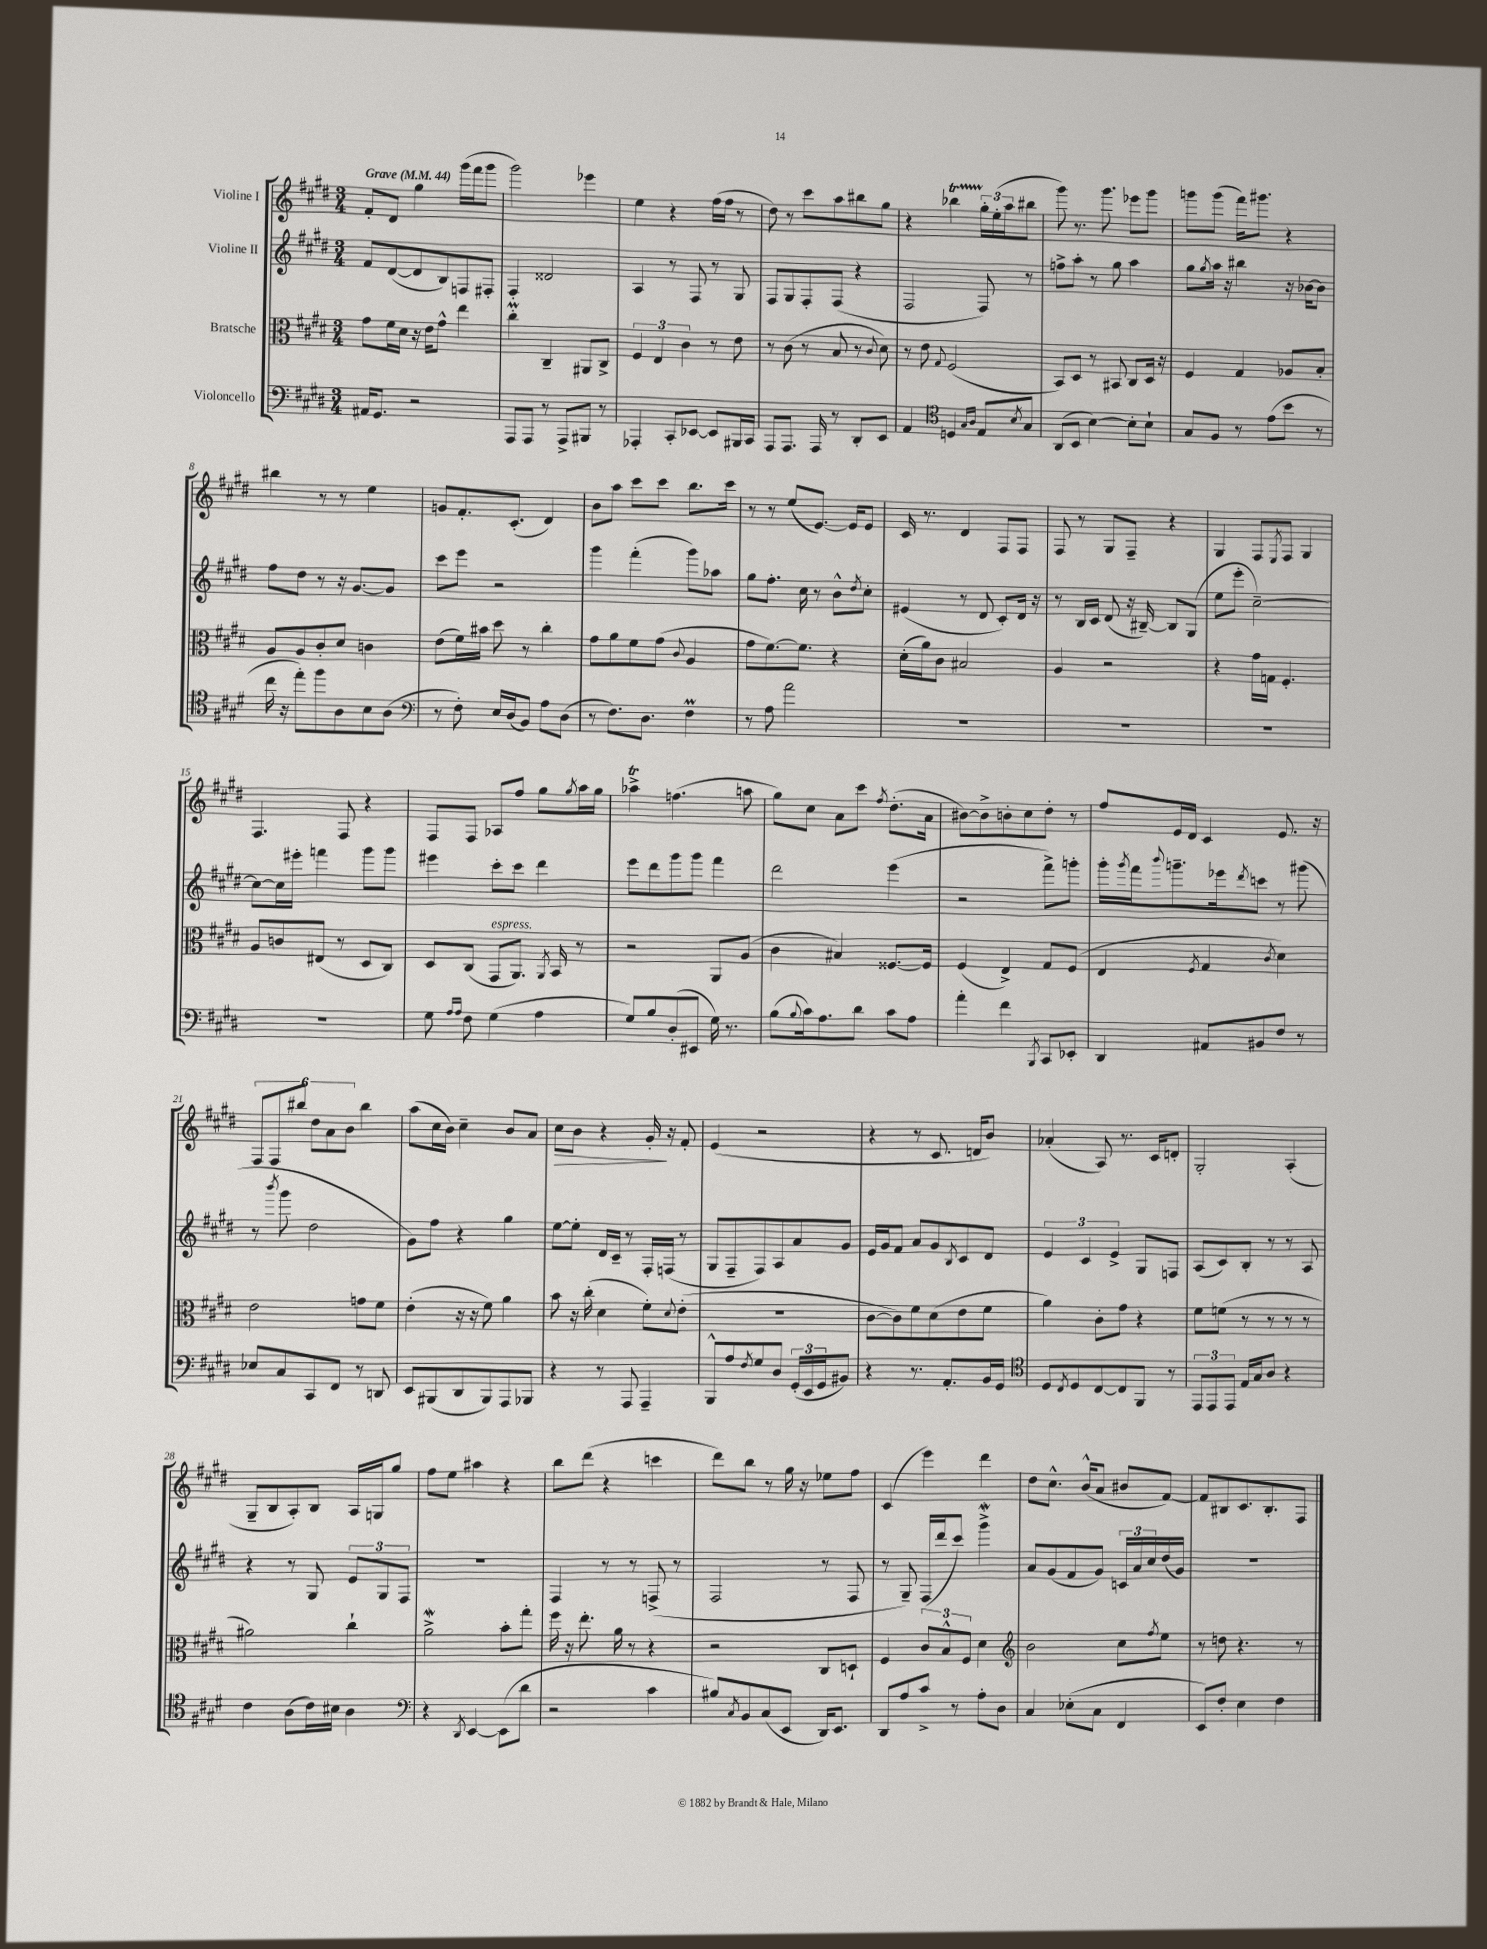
<<
\new StaffGroup <<
\new Staff = "s0" \with { instrumentName = "Violine I" } {
    \clef treble \key e \major \numericTimeSignature \time 3/4 \tempo "Grave" 4 = 44
    fis'8-. dis'8 gis''4 gis'''16( fis'''16 gis'''8 |
    gis'''2) ees'''4 |
    e''4 r4 fis''16( fis''16 r8 |
    dis''8) r8 cis'''8 a''8 bis''8 gis''8 |
    r4 bes''4\startTrillSpan \tuplet 3/2 { gis''16-. e''16-.\stopTrillSpan( a''16 } bis''8 |
    gis'''8) r8. gis'''8. ees'''8 gis'''8 |
    g'''8 g'''8( fis'''16) gis'''8. r4 |
    bis''4 r8 r8 e''4 |
    g'8 fis'8.-. cis'8.-.( dis'4) |
    b'8 a''8 cis'''8 cis'''8 b''8. cis'''16 |
    r8 r8 e''8( e'8.~) e'16 e'8 |
    cis'16 r8. dis'4 fis8 fis8 |
    fis8 r8 gis8 fis8-- r4 |
    gis4 fis8 \acciaccatura { e8 } fis8 gis4 |
    fis4. fis8 r4 |
    fis8 fis8 aes8 fis''8 gis''8 \acciaccatura { gis''8 } a''16 gis''16 |
    aes''4->\trill f''4.( a''8 |
    gis''8) cis''8 a'8 cis'''8 \acciaccatura { fis''8 } dis''8.-.( a'16 |
    bis'8~) bis'8-> b'8-. cis''8 dis''8-. r8 |
    fis''8 e'16 dis'16 cis'4 e'8. r16 |
    \tuplet 6/4 { fis8 fis8 bis''8 dis''8 a'8 b'8 } bis''4 |
    a''8( cis''16 b'16) cis''4-- b'8 a'8 |
    cis''8\> b'8 r4 gis'16-.\! r16 fis'8-. |
    e'4( r2 |
    r4 r8 cis'8. d'16 b'8) |
    aes'4-.( a8) r8. cis'16 d'8-. |
    gis2-. a4-.( |
    gis8-- b8 a8-.) b8 a16 g16 gis''8 |
    fis''8 e''8 ais''4 r4 |
    b''8 dis'''8( r4 c'''4 |
    dis'''8) b''8 r8 gis''16 r16 ees''8 fis''8 |
    cis'4( e'''4) dis'''4 |
    dis''8 cis''8.-^ b'16-^( a'8 bis'8 fis'8~) |
    fis'8 bis8 cis'8. bis8.-. fis8 \bar "|." |
}
\new Staff = "s1" \with { instrumentName = "Violine II" } {
    \clef treble \key e \major \numericTimeSignature \time 3/4
    fis'8 dis'8~( dis'8 b8) f8 fis8-. |
    fis4-. disis'2 |
    a4 r8 fis8 r8 gis8 |
    fis8 gis8 fis8-. fis8( r4 |
    fis2 fis8) r8 |
    f''8-> a''8-. r8 gis''8 a''4 |
    gis''8 \acciaccatura { gis''8 } a''16 r16 bis''4 r16 bes'16~ bes'8 |
    fis''8 dis''8 r8 r16 gis'8.~ gis'8 |
    cis'''8 e'''8 r2 |
    gis'''4 fis'''4-.( gis'''8) aes''8 |
    gis''8 fis''8.-. cis''16 r8 b'8-^ \acciaccatura { dis''8 } cis''8-. |
    eis'4( r8 dis'8 cis'8-.) dis'16 r16 |
    r8 b16 cis'16 dis'8( r16 bis16~--) bis8 gis8( |
    e''8 e'''8-. cis''2~--) |
    cis''8~ cis''16 eis'''16-. f'''4 gis'''8 gis'''8 |
    eis'''4 cis'''8-. cis'''8 dis'''4 |
    e'''8 dis'''8 gis'''8 gis'''8 fis'''4 |
    dis'''2 e'''4( |
    r2 fis'''8->) g'''8-. |
    gis'''16-. \acciaccatura { gis'''8 } fis'''16 \appoggiatura { b'''8 } g'''8.-- ees'''16 \acciaccatura { dis'''8 } c'''8 r8 gis'''8( |
    r8 \acciaccatura { b'''8 } gis'''8 dis''2 |
    gis'8) fis''8 r4 gis''4 |
    e''8~ e''8-. dis'16 cis'16-- r8 fis16-. f16( r8 |
    gis8 fis8-- fis8) a8 a'8 gis'8 |
    e'16 gis'16 fis'8 a'8 gis'8 \acciaccatura { b8 } cis'8 dis'8 |
    \tuplet 3/2 { e'4 cis'4 e'4-> } gis8 f8 |
    a8( cis'8) b8-. r8 r8 a8 |
    r4 r8 gis8 \tuplet 3/2 { e'8 gis8 fis8 } |
    R2. |
    fis4 r8 r8 f8->( r8 |
    fis2 r8 fis8 |
    r8 gis8--) fis16( dis'''16 cis'''8) gis'''4->\mordent |
    a'8 gis'8( fis'8 gis'8) \tuplet 3/2 { c'16 a'16 cis''16 } dis''16( gis'16) |
    R2. \bar "|." |
}
\new Staff = "s2" \with { instrumentName = "Bratsche" } {
    \clef alto \key e \major \numericTimeSignature \time 3/4
    gis'8 fis'16 dis'16 r16 e'16 gis'8-^ e''4 |
    cis''4-.\prall cis4-- ais,8 cis8-> |
    \tuplet 3/2 { fis4 e4 cis'4 } r8 e'8 |
    r8 cis'8( r8 b8 r8 \appoggiatura { cis'8 } dis'8) |
    r8 e'8 \appoggiatura { gis8 } fis2( |
    b,8) dis8 r8 bis,8 cis8 dis16 r16 |
    fis4 gis4 aes8 b8-. |
    a8 a8 cis'8-. dis'8 c'4 |
    e'8( fis'16) bis'16 dis''8 r8 cis''4-. |
    gis'8 a'8 fis'8 gis'8( \appoggiatura { cis'8 } a4 |
    gis'8 fis'8.~) fis'8. r4 |
    dis'16-.( a'16) cis'8 bis2 |
    a4 r2 |
    r4 gis'16 g16 fis4.-. |
    a8 c'8 eis8( r8 dis8 cis8) |
    dis8 cis8( gis,8^\markup { \italic "espress." } a,8.) \acciaccatura { a,8 } b,16 r8 |
    r2 a,8 a8( |
    cis'4 bis4) fisis8.~ fisis16 |
    fis4( e4->) gis8 fis8( |
    e4 \acciaccatura { fis8 } gis4 \acciaccatura { cis'8 } dis'4) |
    e'2 g'8 fis'8 |
    e'4-.( r16 r16 fis'8) a'4 |
    b'8 r16 cis''16-.( dis'4 fis'8-.) \appoggiatura { dis'8 } e'8-.( |
    R2. |
    cis'8~ cis'8) fis'8 dis'8( e'8 fis'8 |
    a'4) cis'8-. gis'8 r4 |
    fis'8 f'8( r8 r8 r8 r8 |
    ais'2) cis''4-! |
    a'2->\mordent b'8-. gis''8-. |
    fis''16 r16 e''8.-. a'16 r8 r4 |
    r2 cis8 d8-! |
    fis4 \tuplet 3/2 { cis'8 b8-^ fis8 } dis'4 |
    \clef treble b'2 cis''8 \acciaccatura { fis''8 } e''8 |
    r8 d''8 r4. r8 \bar "|." |
}
\new Staff = "s3" \with { instrumentName = "Violoncello" } {
    \clef bass \key e \major \numericTimeSignature \time 3/4
    ais,16 gis,8. r2 |
    a,,8 a,,8 r8 a,,8-> bis,,8 r8 |
    aes,,4-. cis,8-. ees,8~ ees,8 bis,,16 cis,16 |
    a,,8 a,,8. a,,16 r8 dis,8-. e,8 |
    a,4 \clef tenor d4 \grace { gis16 a16 } e8 \acciaccatura { b8 } gis8 |
    a,8( b,8 b4~) b8-. b8-! |
    gis8 fis8 r8 e'8( b'8 r8 |
    cis''16 r16 e''8-.) fis''8 a8 b8 a8( |
    \clef bass r8 fis8-.) e16 dis16( b,8) a8 dis8( |
    r8 fis8.) dis8. fis4\prall |
    r8 a8 a'2 |
    R2. |
    R2. |
    R2. |
    R2. |
    gis8 \grace { a16 a16 } fis8 gis4( a4 |
    gis8) b8 dis8-.( eis,8 gis16) r8. |
    b8( \appoggiatura { b8 } cis'16) a8. dis'8 cis'8 a8 |
    a'4-. fis'4 \acciaccatura { b,,8 } cis,8 ees,8-. |
    dis,4 ais,8 bis,8 fis8 r8 |
    ees8 cis8 cis,8 fis,8 r8 d,8 |
    e,8 bis,,8( dis,8 bis,,8) a,,8 bes,,8 |
    r4 r8 a,,8 a,,4-- |
    b,,8-^ a8 \acciaccatura { fis8 } gis8 dis8 \tuplet 3/2 { gis,16-.( e,16 gis,16 } bis,8) |
    r4 r8. a,8.-. b,16 gis,16 |
    \clef tenor dis8 \acciaccatura { cis8 } dis8 cis8~ cis8 fis,8 r8 |
    \tuplet 3/2 { e,8 e,8 e,8 } e16 gis16 a8 r4 |
    cis'4 a8( cis'16) bis16 a4 |
    \clef bass r4 \acciaccatura { dis,8 } e,4~ e,8( dis'8 |
    r2 cis'4 |
    bis8) \acciaccatura { cis8 } b,8 cis8( e,8 dis,16) e,8. |
    dis,8 a8 cis'8-> r8 a8-. dis8 |
    cis4 ees8-.( cis8 fis,4 |
    e,8) fis8-. e4 fis4 \bar "|." |
}
>>
>>
